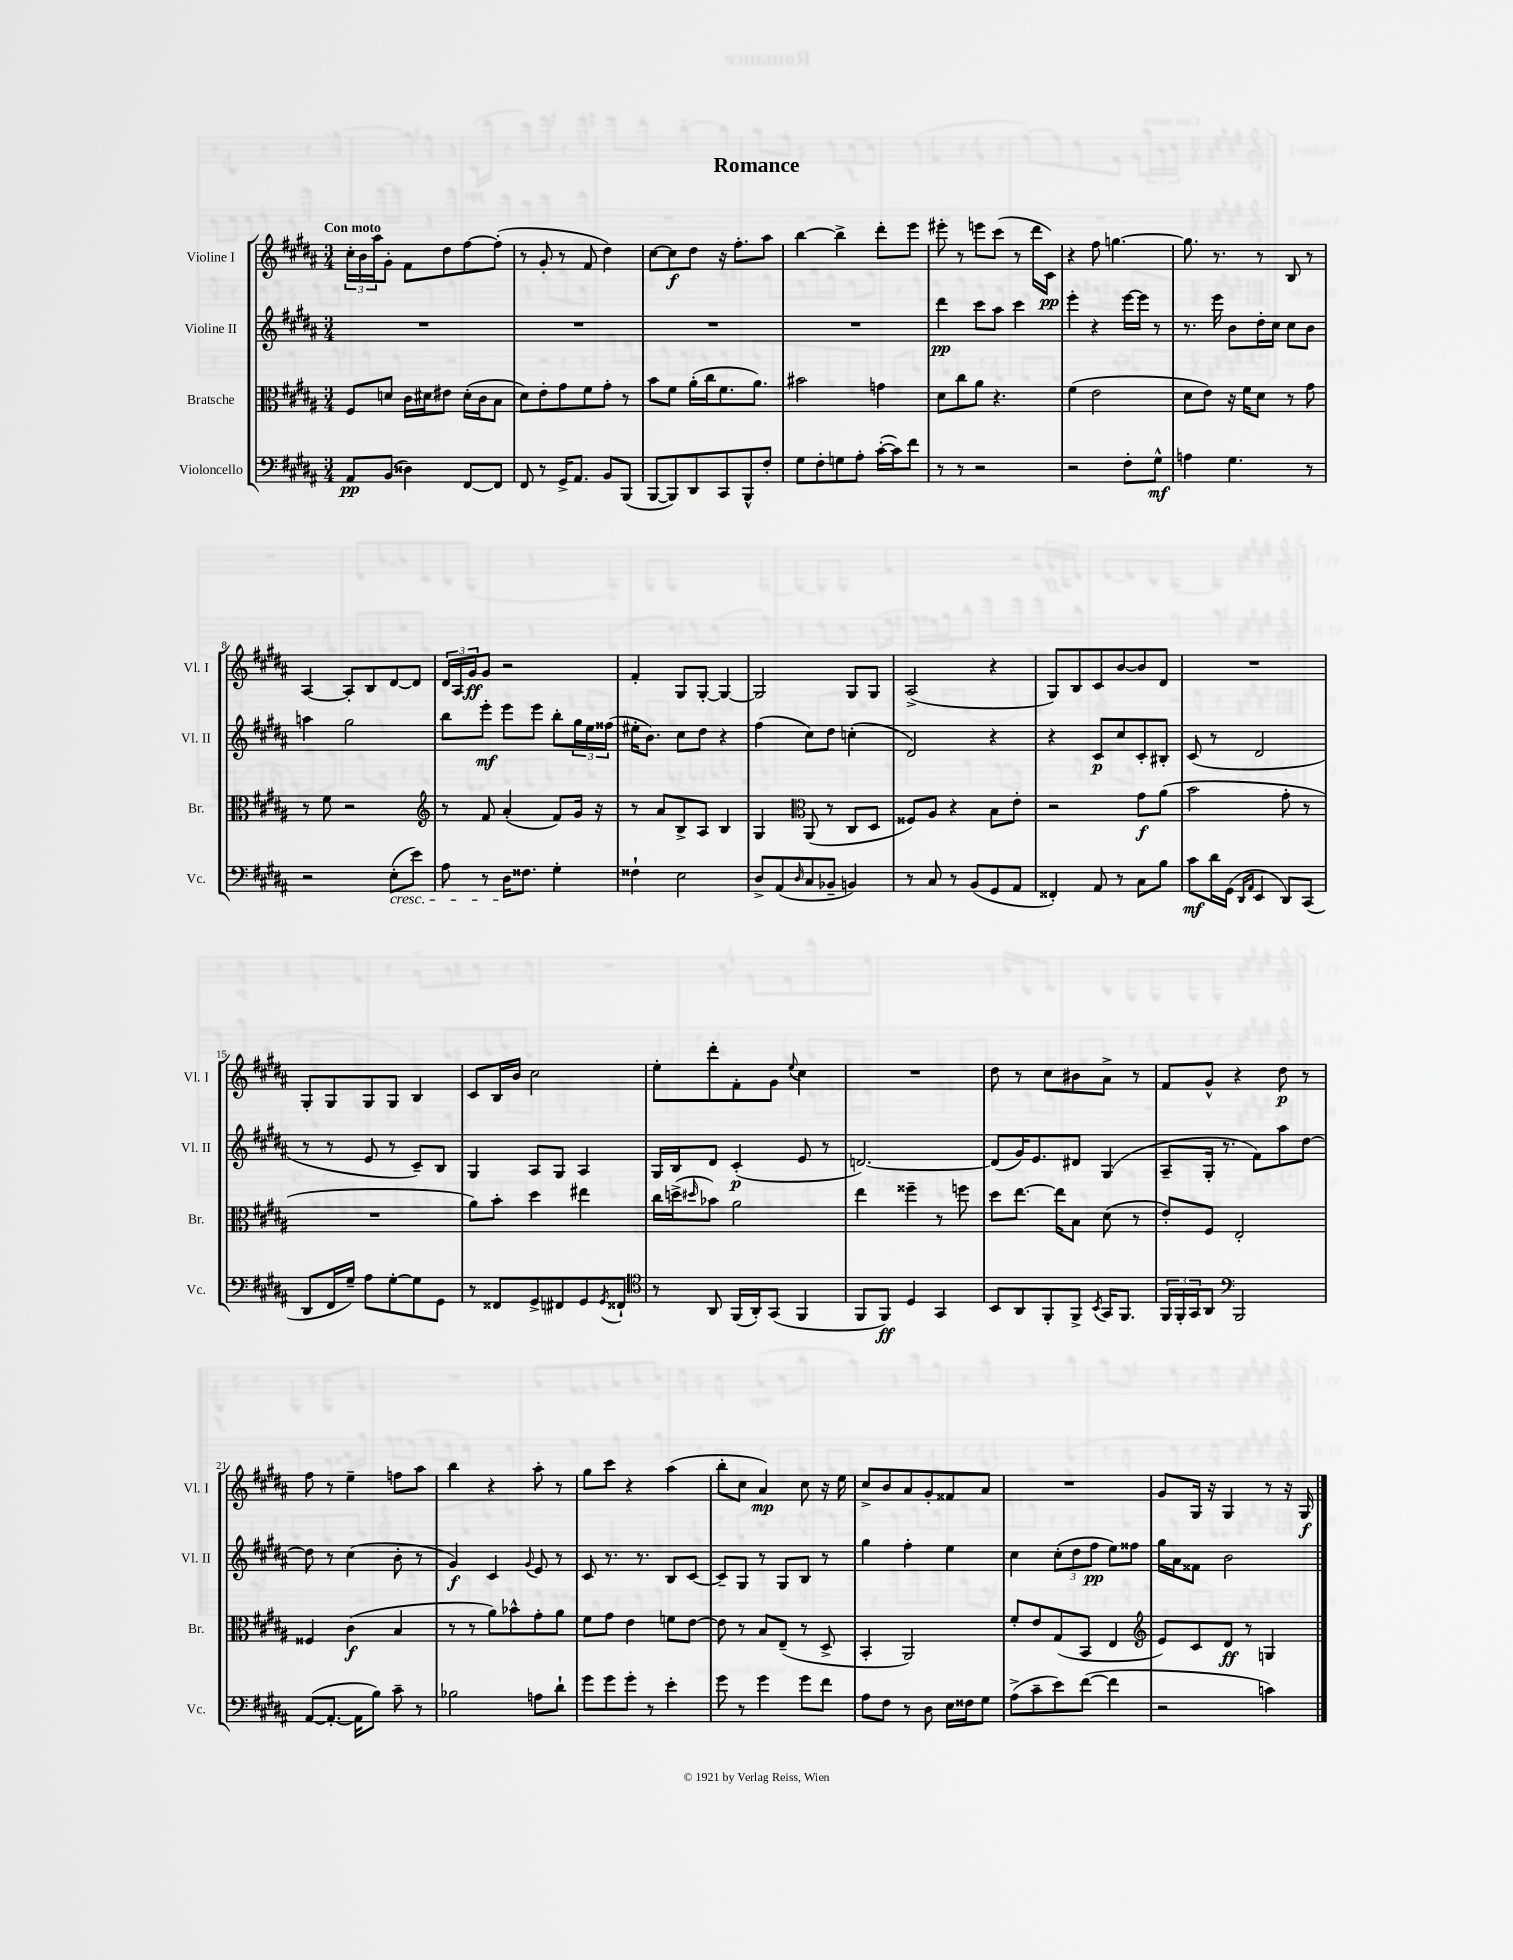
\header { title = "Romance" }
<<
\new StaffGroup <<
\new Staff = "s0" \with { instrumentName = "Violine I" shortInstrumentName = "Vl. I" } {
    \clef treble \key b \major \numericTimeSignature \time 3/4 \tempo "Con moto"
    \tuplet 3/2 { cis''16-. b'16 ais''16 } gis'8-. fis'8 dis''8 fis''8~ fis''8-.( |
    r8 gis'8-. r8 fis'8 dis''4) |
    cis''8~ cis''8\f dis''8 r16 fis''8.-. ais''8 |
    b''4~ b''4-> dis'''8-. e'''8 |
    eis'''8-. r8 e'''8 cis'''8( r8 dis'''16 cis'16\pp) |
    r4 fis''8 g''4.~ |
    g''8. r8. r8 b8 r8 |
    ais4~ ais8-. b8 dis'8~ dis'8 |
    \tuplet 3/2 { dis'16 ais16 gis'16\ff } gis'8 r2 |
    fis'4-. gis8 gis8~-. gis4~ |
    gis2 gis8 gis8 |
    ais2->( r4 |
    gis8) b8 cis'8 b'8~ b'8 dis'8 |
    R2. |
    gis8-. gis8 gis8 gis8 b4 |
    cis'8 b16 b'16 cis''2 |
    e''8-. dis'''8-. fis'8-. gis'8 \appoggiatura { e''8 } cis''4 |
    R2. |
    dis''8 r8 cis''8 bis'8 ais'8-> r8 |
    fis'8 gis'8-^ r4 dis''8\p r8 |
    fis''8 r8 e''4-- f''8 ais''8 |
    b''4 r4 ais''8-. r8 |
    gis''8 cis'''8 r4 ais''4( |
    b''8-. cis''8 ais'4\mp) cis''8 r16 e''16 |
    cis''8-> b'8 ais'8 gis'8-. fisis'8 ais'8 |
    R2. |
    gis'8 gis16 r16 gis4 r8 r16 gis16\f \bar "|." |
}
\new Staff = "s1" \with { instrumentName = "Violine II" shortInstrumentName = "Vl. II" } {
    \clef treble \key b \major \numericTimeSignature \time 3/4
    R2. |
    R2. |
    R2. |
    R2. |
    dis'''4\pp cis'''8 ais''8 cis'''4 |
    e'''4-. r4 e'''16~ e'''16 r8 |
    r8. e'''16 b'8 dis''16-. cis''16 cis''8 b'8 |
    a''4 gis''2 |
    b''8 e'''8-.\mf e'''8 e'''8 b''8-. \tuplet 3/2 { gis''16 e''16 fisis''16( } |
    eis''16-. b'8.) cis''8 dis''8 r4 |
    fis''4( cis''8) dis''8 c''4-.( |
    dis'2) r4 |
    r4 cis'8\p cis''8 cis'8-. bis8-. |
    cis'8( r8 dis'2 |
    r8 r8 e'8 r8 cis'8--) b8 |
    gis4 ais8 gis8 ais4 |
    gis16 b16 dis'8 cis'4-.\p( e'8 r8 |
    d'2.~) |
    d'8( gis'16) e'8. dis'8 gis4( |
    ais8-- gis16-. r8. fis'8) ais''8 dis''8~ |
    dis''8 r8 cis''4( b'8-. r8 |
    gis'4\f) cis'4 \appoggiatura { gis'8 } e'8 r8 |
    cis'8 r8. r8. b8 cis'8~ |
    cis'8-- gis8 r8 gis8 b8 r8 |
    gis''4 fis''4-. e''4 |
    cis''4 \tuplet 3/2 { cis''8-.( dis''8 fis''8\pp } e''8) fisis''8 |
    gis''16 ais'16 fisis'8 b'2 \bar "|." |
}
\new Staff = "s2" \with { instrumentName = "Bratsche" shortInstrumentName = "Br." } {
    \clef alto \key b \major \numericTimeSignature \time 3/4
    fis8 d'8 cis'16 dis'16 eis'8 dis'16-.( cis'16 b8 |
    dis'8) e'8-. gis'8 fis'8 gis'8-. r8 |
    b'8 fis'8 ais'16-.( cis''16 fis'8. ais'8.) |
    bis'2 g'4 |
    dis'8 cis''8 ais'8 r4. |
    fis'4( e'2 |
    dis'8 e'8) r16 fis'16 dis'8 r8 gis'8 |
    r8 fis'8 r2 |
    \clef treble r8 fis'8 ais'4-.( fis'8) gis'16 r16 |
    r8 ais'8 b8-> ais8 b4 |
    gis4 \clef alto ais,8( r8 cis8 dis8 |
    fisis8) ais8 r4 b8 e'8-. |
    r2 gis'8\f ais'8( |
    b'2 gis'8-. r8 |
    R2. |
    ais'8) b'8-. dis''4 eis''4 |
    cis''16 d''16->( \grace { dis''16 } bes'8) ais'2 |
    e''4 fisis''4-- r8 f''8 |
    dis''8 e''8.~ e''16 b8 dis'8( r8 |
    e'8-.) fis8 e2-. |
    fisis4 cis'4\f( b4 |
    r8 r8 ais'8) bes'8-^ gis'8-. ais'8 |
    fis'8 gis'8 e'4 f'8 e'8~ |
    e'8 r8 b8 e8--( r8 dis8-> |
    b,4-. ais,2) |
    fis'8-. e'8 gis8( b,8 e4 |
    \clef treble e'8) cis'8 dis'8\ff r8 g4 \bar "|." |
}
\new Staff = "s3" \with { instrumentName = "Violoncello" shortInstrumentName = "Vc." } {
    \clef bass \key b \major \numericTimeSignature \time 3/4
    ais,8\pp b,8( disis4) fis,8~ fis,8 |
    fis,8 r8 gis,16-> ais,8. b,8 b,,8( |
    b,,8~ b,,8) dis,8 cis,8 b,,8-^ fis8-. |
    gis8 fis8-. g8 ais8-. cis'16~-.( cis'16) fis'8 |
    r8 r8 r2 |
    r2 fis8-. gis8-^\mf |
    a4 gis4. r8 |
    r2 e8-.\cresc( e'8) |
    ais8 r8 dis16\! fisis8. gis4-. |
    fisis4-! e2 |
    dis8-> ais,8( \grace { dis16 } cis8 bes,8-- b,4) |
    r8 cis8 r8 b,8( gis,8 ais,8 |
    fisis,4-.) ais,8 r8 cis8 b8 |
    cis'8\mf dis'16 gis,16( \grace { dis,16 ais,16 } e,4 dis,8) cis,8( |
    dis,8 fis,16 gis16--) ais8 gis8~-. gis8 gis,8 |
    r8 fisis,8 gis,8-> fis,8 gis,8 \acciaccatura { gis,8 } fisis,8-! |
    \clef tenor r8 ais,8 fis,16( ais,16-.) gis,8( fis,4 |
    fis,8 fis,8\ff) dis4 gis,4 |
    b,8 ais,8 fis,8-. fis,8-> \acciaccatura { b,8 } gis,16 fis,8. |
    \tuplet 3/2 { fis,16 fis,16-. gis,16 } ais,8 \clef bass b,,2 |
    ais,8~( ais,8.~-. ais,16 b8) cis'8-- r8 |
    bes2 a8 dis'8-! |
    gis'8 gis'8 gis'8-. r8 e'4-. |
    gis'8 r8 gis'4 gis'8 fis'8 |
    ais8 fis8 r8 dis8 e16 fisis16 gis8 |
    ais8->( cis'8-- e'8) fis'8~( fis'4 |
    r2 c'4) \bar "|." |
}
>>
>>
